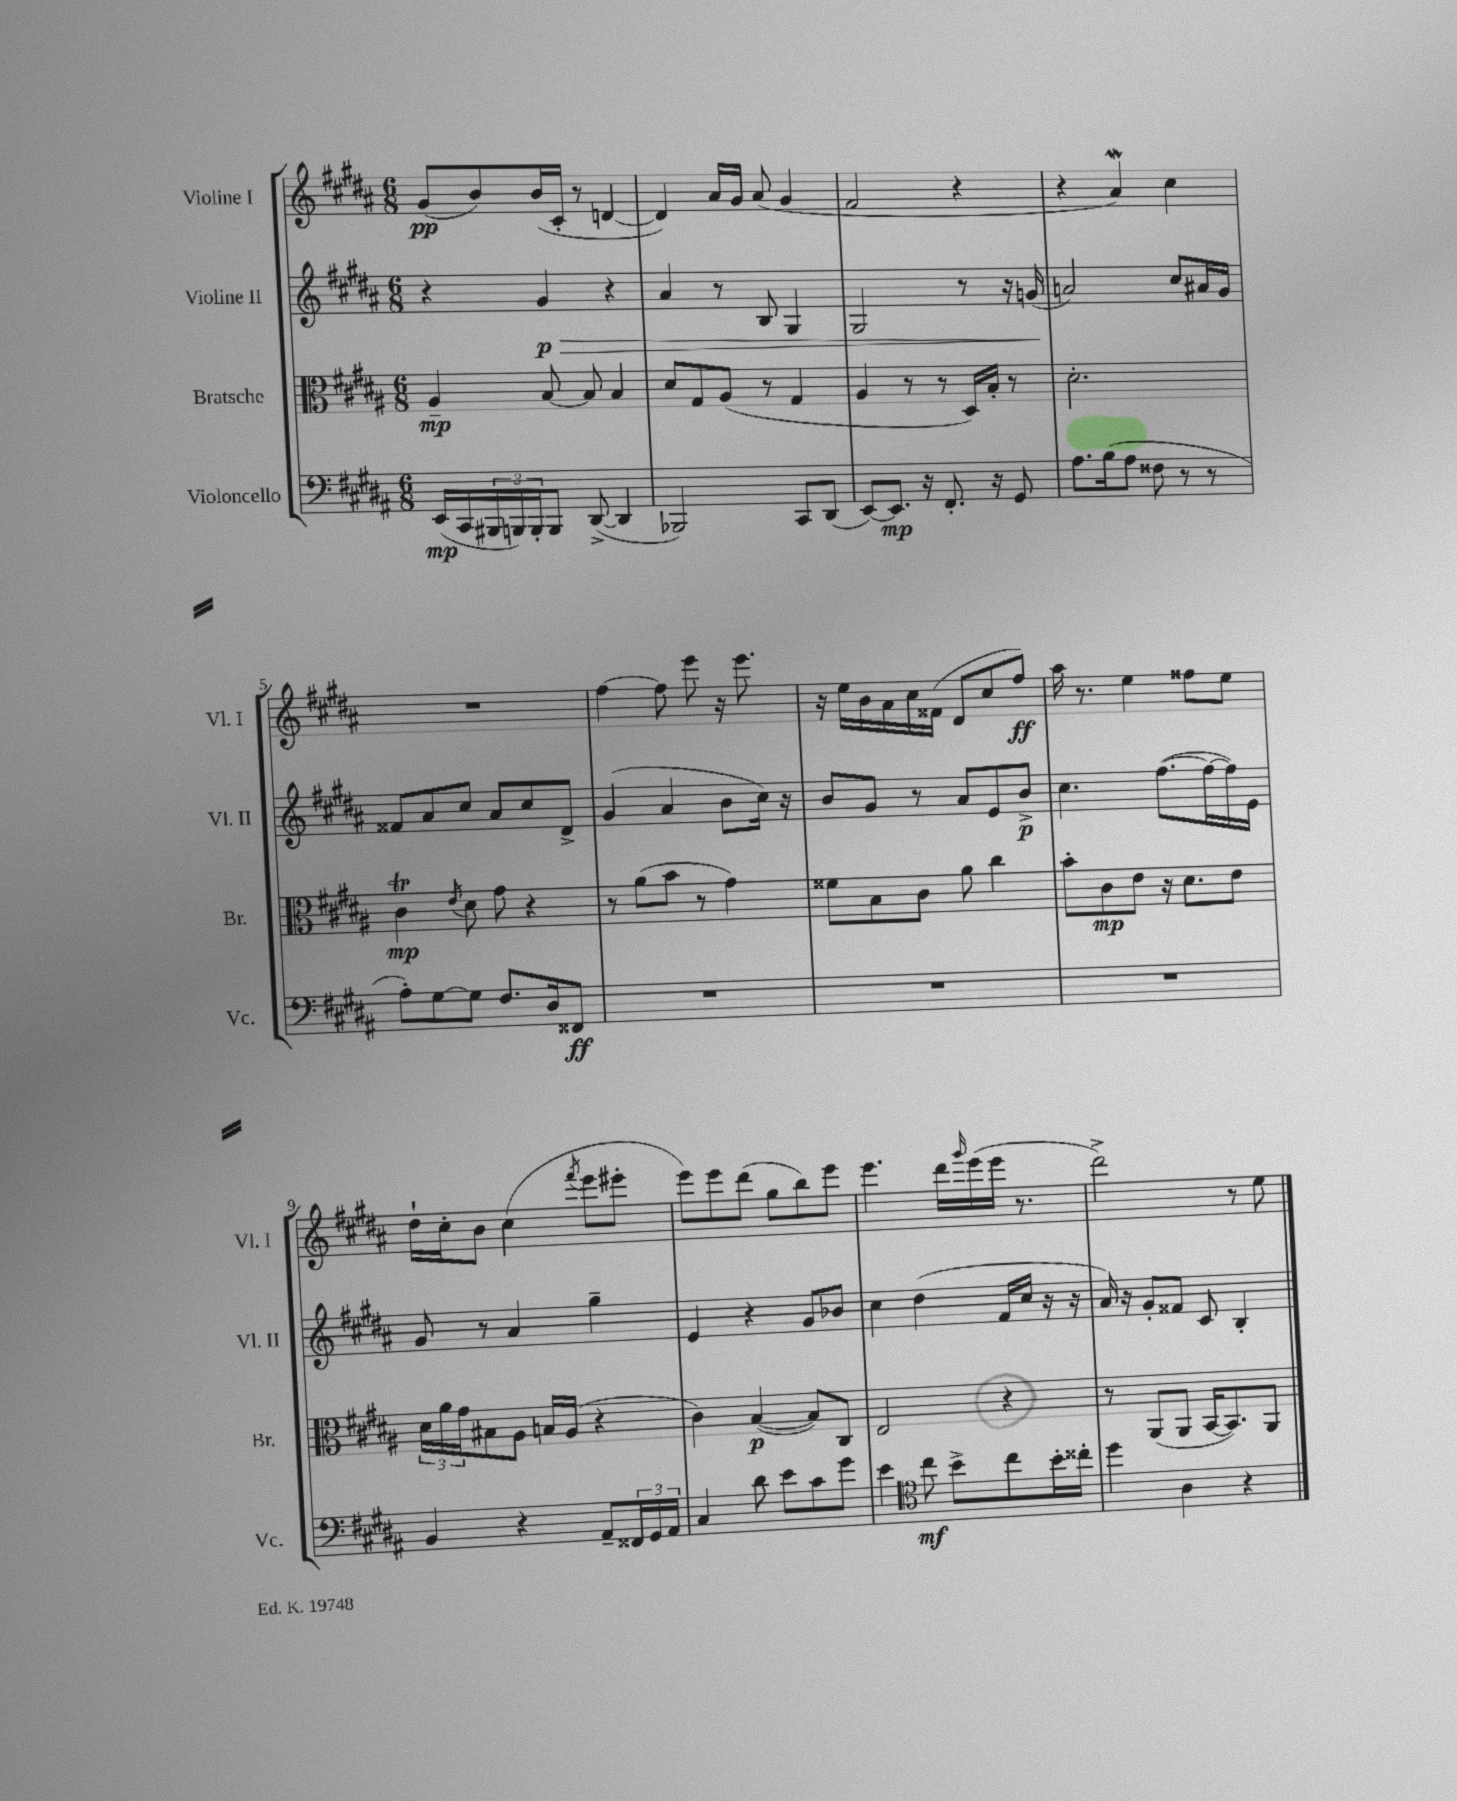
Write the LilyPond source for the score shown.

<<
\new StaffGroup <<
\new Staff = "s0" \with { instrumentName = "Violine I" shortInstrumentName = "Vl. I" } {
    \clef treble \key b \major \numericTimeSignature \time 6/8
    gis'8\pp( b'8) b'16( cis'16-. r8 d'4~ |
    d'4) ais'16 gis'16 ais'8( gis'4 |
    fis'2 r4 |
    r4 ais'4\mordent) cis''4 |
    R2. |
    fis''4~ fis''8 e'''8 r16 e'''8. |
    r16 e''16 b'16 ais'16 cis''16 fisis'16( dis'8 cis''8 fis''8\ff) |
    ais''16 r8. e''4 fisis''8 e''8 |
    dis''16-! cis''16-. b'8 cis''4( \acciaccatura { fis'''8 } e'''8 eis'''8-. |
    e'''8) e'''8 dis'''8( gis''8 b''8) e'''8 |
    e'''4. dis'''16 \grace { gis'''16 } e'''16( e'''16 r8. |
    dis'''2->) r8 e''8 \bar "|." |
}
\new Staff = "s1" \with { instrumentName = "Violine II" shortInstrumentName = "Vl. II" } {
    \clef treble \key b \major \numericTimeSignature \time 6/8
    r4 gis'4\p\> r4 |
    ais'4 r8 b8 gis4 |
    gis2 r8 r16 g'16\!( |
    a'2) cis''8 ais'16 gis'16 |
    fisis'8 ais'8 cis''8 ais'8 cis''8 dis'8-> |
    gis'4( ais'4 b'8 cis''16) r16 |
    b'8 gis'8 r8 ais'8 e'8 b'8->\p |
    cis''4. fis''8.~( fis''16~ fis''16) e'16 |
    gis'8 r8 ais'4 gis''4-- |
    e'4 r4 gis'8 bes'8 |
    cis''4 dis''4( fis'16 cis''16 r16 r16 |
    ais'16) r16 gis'8-. fisis'8 cis'8 b4-. \bar "|." |
}
\new Staff = "s2" \with { instrumentName = "Bratsche" shortInstrumentName = "Br." } {
    \clef alto \key b \major \numericTimeSignature \time 6/8
    ais4--\mp b8~ b8 b4 |
    dis'8 gis8 ais8( r8 gis4 |
    ais4 r8 r8 dis16) b16-. r8 |
    dis'2.-. |
    cis'4\trill\mp \acciaccatura { e'8 } dis'8 gis'8 r4 |
    r8 ais'8( b'8 r8 gis'4) |
    fisis'8 b8 cis'8 ais'8 cis''4 |
    b'8-. cis'8\mp e'8 r16 dis'8. e'8 |
    \tuplet 3/2 { dis'16 ais'16 gis'16 } bis8 ais8 b16 ais16( r4 |
    cis'4) b4~\p( b8) cis8 |
    e2 r4 |
    r8 ais,8( ais,8 b,16~ b,8.) ais,8 \bar "|." |
}
\new Staff = "s3" \with { instrumentName = "Violoncello" shortInstrumentName = "Vc." } {
    \clef bass \key b \major \numericTimeSignature \time 6/8
    e,16\mp( cis,16 \tuplet 3/2 { bis,,16 b,,16) b,,16-. } b,,8 dis,8~->( dis,4 |
    bes,,2) cis,8 dis,8( |
    e,8~) e,8.\mp r16 fis,8.-. r16 gis,8 |
    ais8. b16( ais8 fisis8 r8 r8 |
    ais8-.) gis8~ gis8 fis8. dis16 fisis,8\ff |
    R2. |
    R2. |
    R2. |
    b,4 r4 ais,8-- \tuplet 3/2 { fisis,16 gis,16 ais,16 } |
    cis4 dis'8 e'8 cis'8 gis'8 |
    e'4 \clef tenor cis''8\mf b'8-> cis''8 b'16-. cisis''16-. |
    dis''4 ais4 r4 \bar "|." |
}
>>
>>
